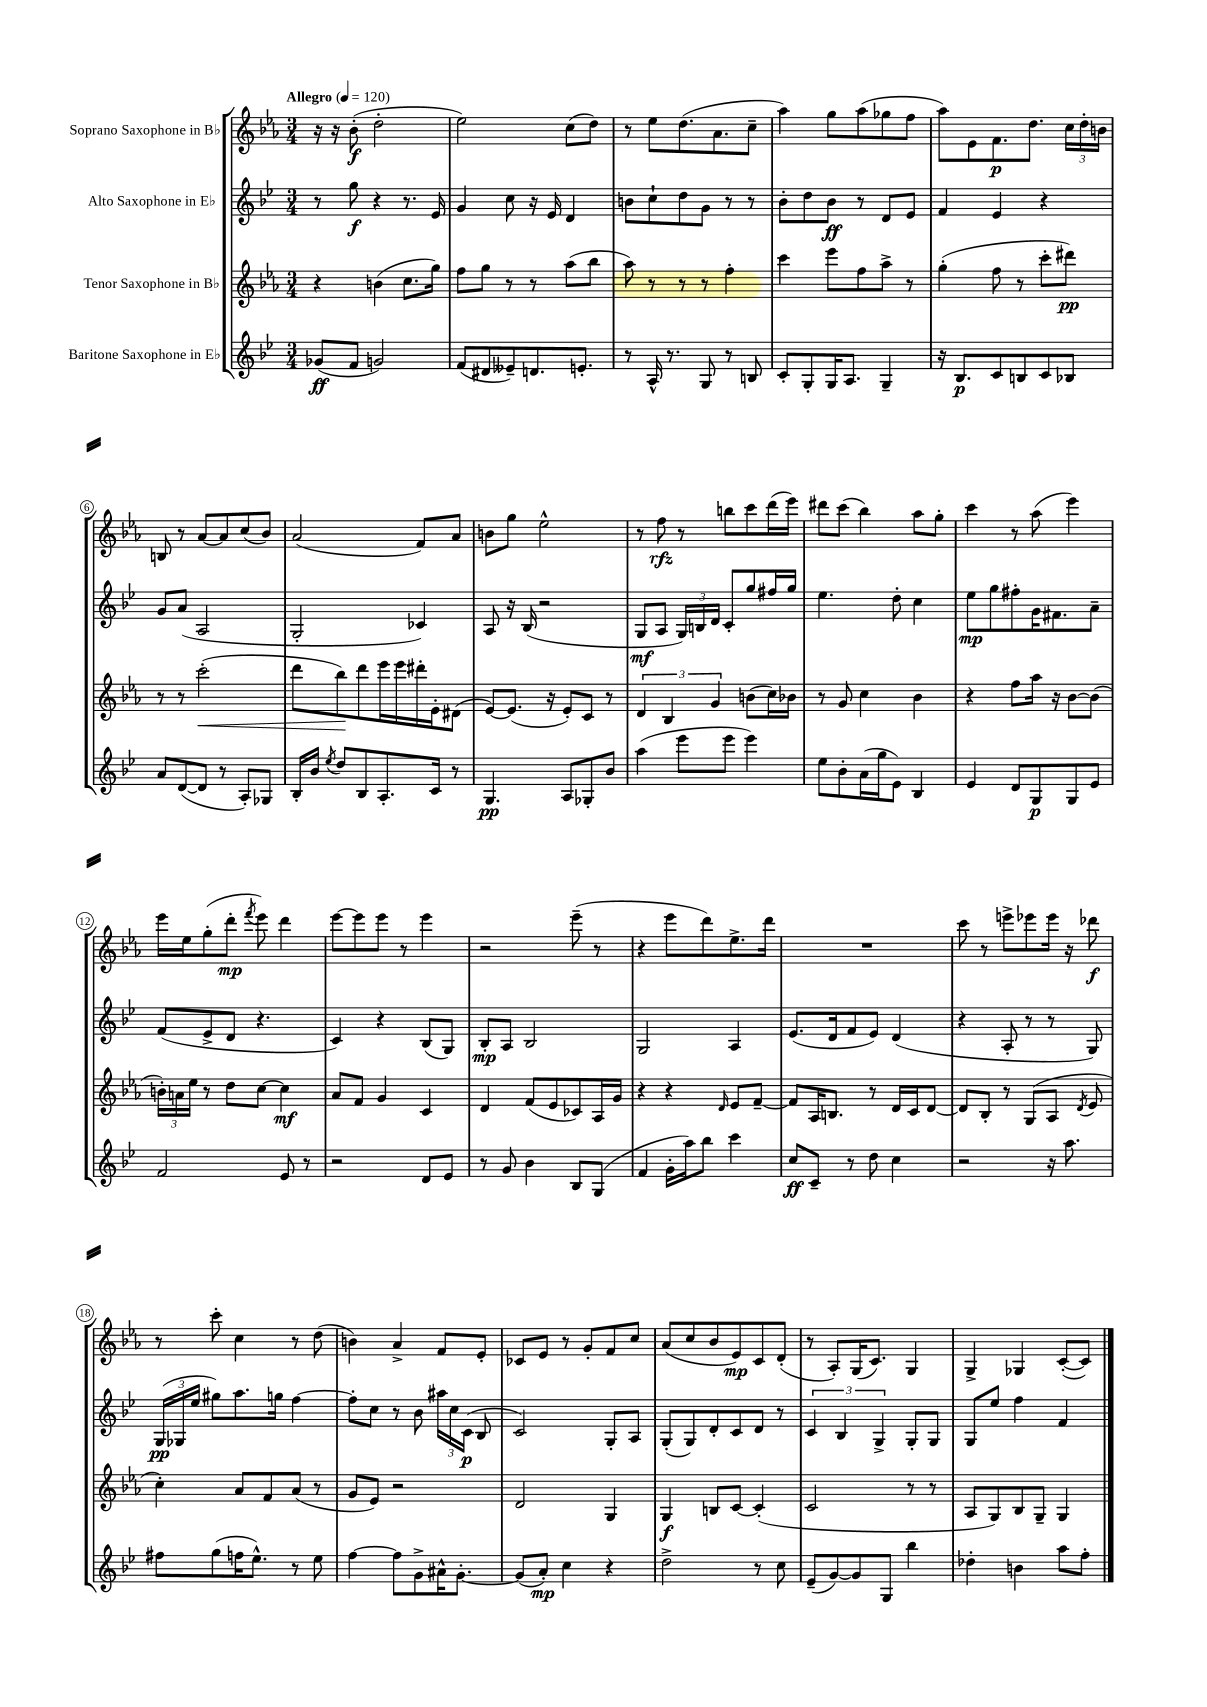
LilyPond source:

<<
\new StaffGroup <<
\new Staff = "s0" \with { instrumentName = "Soprano Saxophone in Bb" } {
    \clef treble \key ees \major \numericTimeSignature \time 3/4 \tempo "Allegro" 4 = 120
    \autoBeamOff r16 r16 bes'8-.\f( d''2-. |
    ees''2) c''8[( d''8]) |
    r8 ees''8[ d''8.( aes'8. c''8]-- |
    aes''4) g''8[ aes''8( ges''8 f''8] |
    aes''8[) ees'8 f'8.\p d''8.] \tuplet 3/2 { c''16[ d''16-. b'16] } |
    b8 r8 aes'8[~ aes'8 c''8( bes'8]) |
    aes'2( f'8[) aes'8] |
    b'8[ g''8] ees''2-^ |
    r8 f''8\rfz r8 b''8[ c'''8 d'''16( ees'''16]) |
    dis'''8[ c'''8]( bes''4) aes''8[ g''8]-. |
    c'''4 r8 aes''8( ees'''4) |
    ees'''16[ ees''16 g''8-.( d'''8]-.\mp \acciaccatura { f'''8 } ees'''8) d'''4 |
    ees'''8[~ ees'''8 ees'''8] r8 ees'''4 |
    r2 ees'''8--( r8 |
    r4 ees'''8[ d'''8) ees''8.-> d'''16] |
    R2. |
    c'''8 r8 e'''8[-> ees'''8 ees'''16] r16 des'''8\f |
    r8 c'''8-. c''4 r8 d''8( |
    b'4) aes'4-> f'8[ ees'8]-. |
    ces'8[ ees'8] r8 g'8[-. f'8 c''8] |
    aes'8[( c''8 bes'8 ees'8\mp) c'8 d'8]-.( |
    r8 aes8[-.) g16( c'8.]) g4 |
    g4-> ges4 c'8[~-.( c'8]) \bar "|." |
}
\new Staff = "s1" \with { instrumentName = "Alto Saxophone in Eb" } {
    \clef treble \key bes \major \numericTimeSignature \time 3/4
    \autoBeamOff r8 g''8\f r4 r8. ees'16 |
    g'4 c''8 r16 ees'16 d'4 |
    b'8[ c''8-! d''8 g'8] r8 r8 |
    bes'8[-. d''8 bes'8]\ff r8 d'8[ ees'8] |
    f'4 ees'4 r4 |
    g'8[ a'8]( a2 |
    g2-. ces'4) |
    a8 r16 bes16( r2 |
    g8[\mf a8] \tuplet 3/2 { g16[) b16 d'16] } c'8[-. g''8 fis''16 g''16] |
    ees''4. d''8-. c''4 |
    ees''8[\mp g''8 fis''8-. g'16 fis'8. a'8]-- |
    f'8[( ees'8-> d'8] r4. |
    c'4) r4 bes8[( g8]) |
    bes8[-.\mp a8] bes2 |
    g2 a4 |
    ees'8.[( d'16 f'8 ees'8]) d'4( |
    r4 a8-. r8 r8 g8) |
    \tuplet 3/2 { g16[\pp( ges16 ees''16] } gis''8[) a''8. g''16] f''4~ |
    f''8[-. c''8] r8 bes'8 \tuplet 3/2 { ais''16[ c''16 c'16]\p( } bes8 |
    c'2) g8[-. a8] |
    g8[-.( g8) d'8-. c'8 d'8] r8 |
    \tuplet 3/2 { c'4 bes4 g4-> } g8[-. g8] |
    g8[ ees''8] f''4 f'4 \bar "|." |
}
\new Staff = "s2" \with { instrumentName = "Tenor Saxophone in Bb" } {
    \clef treble \key ees \major \numericTimeSignature \time 3/4
    \autoBeamOff r4 b'4( c''8.[ g''16]) |
    f''8[ g''8] r8 r8 aes''8[( bes''8] |
    aes''8) r8 r8 r8 f''4-. |
    c'''4 ees'''8[ f''8 aes''8]-> r8 |
    g''4-.( f''8 r8 c'''8[-. dis'''8]\pp) |
    r8 r8 c'''2-.\<( |
    d'''8[ bes''8\!) d'''8 ees'''16 ees'''16 dis'''16-. ees'16-. dis'8]( |
    ees'8[~) ees'8.]( r16 ees'8[-.) c'8] r8 |
    \tuplet 3/2 { d'4 bes4 g'4 } b'8[( c''16) bes'16] |
    r8 g'8 c''4 bes'4 |
    r4 f''8[ aes''16] r16 bes'8[~ bes'8]( |
    \tuplet 3/2 { b'16[-.) a'16 ees''16] } r8 d''8[ c''8]~ c''4\mf |
    aes'8[ f'8] g'4 c'4 |
    d'4 f'8[( ees'8 ces'8) aes16 g'16] |
    r4 r4 \grace { d'16 } ees'8[ f'8]~-- |
    f'8[ aes16 b8.] r8 d'16[ c'16 d'8]~ |
    d'8[ bes8]-. r8 g8[( aes8] \acciaccatura { d'8 } ees'8 |
    c''4-.) aes'8[ f'8 aes'8]( r8 |
    g'8[ ees'8]) r2 |
    d'2 g4 |
    g4\f b8[ c'8]~ c'4-.( |
    c'2 r8 r8 |
    aes8[ g8) bes8 g8]-- g4 \bar "|." |
}
\new Staff = "s3" \with { instrumentName = "Baritone Saxophone in Eb" } {
    \clef treble \key bes \major \numericTimeSignature \time 3/4
    \autoBeamOff ges'8[\ff( f'8] g'2) |
    f'8[( dis'8 eeses'8--) d'8. e'8.]-. |
    r8 a16-^ r8. g8 r8 b8 |
    c'8[-. g8-. g16 a8.] g4-- |
    r16 bes8.[\p c'8 b8 c'8 bes8] |
    a'8[ d'8~( d'8] r8 a8[-.) ges8] |
    bes16[-. bes'16] \acciaccatura { ees''8 } d''8[ bes8 a8.-. c'16] r8 |
    g4.\pp a8[ ges8-. bes'8] |
    a''4( ees'''8[ ees'''8] ees'''4) |
    ees''8[ bes'8-. a'16( g''16 ees'8]) bes4 |
    ees'4 d'8[ g8\p g8 ees'8] |
    f'2 ees'8 r8 |
    r2 d'8[ ees'8] |
    r8 g'8 bes'4 bes8[ g8]( |
    f'4 g'16[-. a''16) bes''8] c'''4 |
    c''8[\ff c'8]-- r8 d''8 c''4 |
    r2 r16 a''8. |
    fis''8[ g''8( f''16 ees''8.]-^) r8 ees''8 |
    f''4~ f''8[ g'8-> ais'16-^ g'8.]~-. |
    g'8[( a'8]-.\mp) c''4 r4 |
    d''2-> r8 c''8 |
    ees'8[--( g'8~) g'8 g8] bes''4 |
    des''4-. b'4 a''8[ f''8]-. \bar "|." |
}
>>
>>
\layout { \context { \Score \override BarNumber.stencil = #(make-stencil-circler 0.1 0.3 ly:text-interface::print) } }
